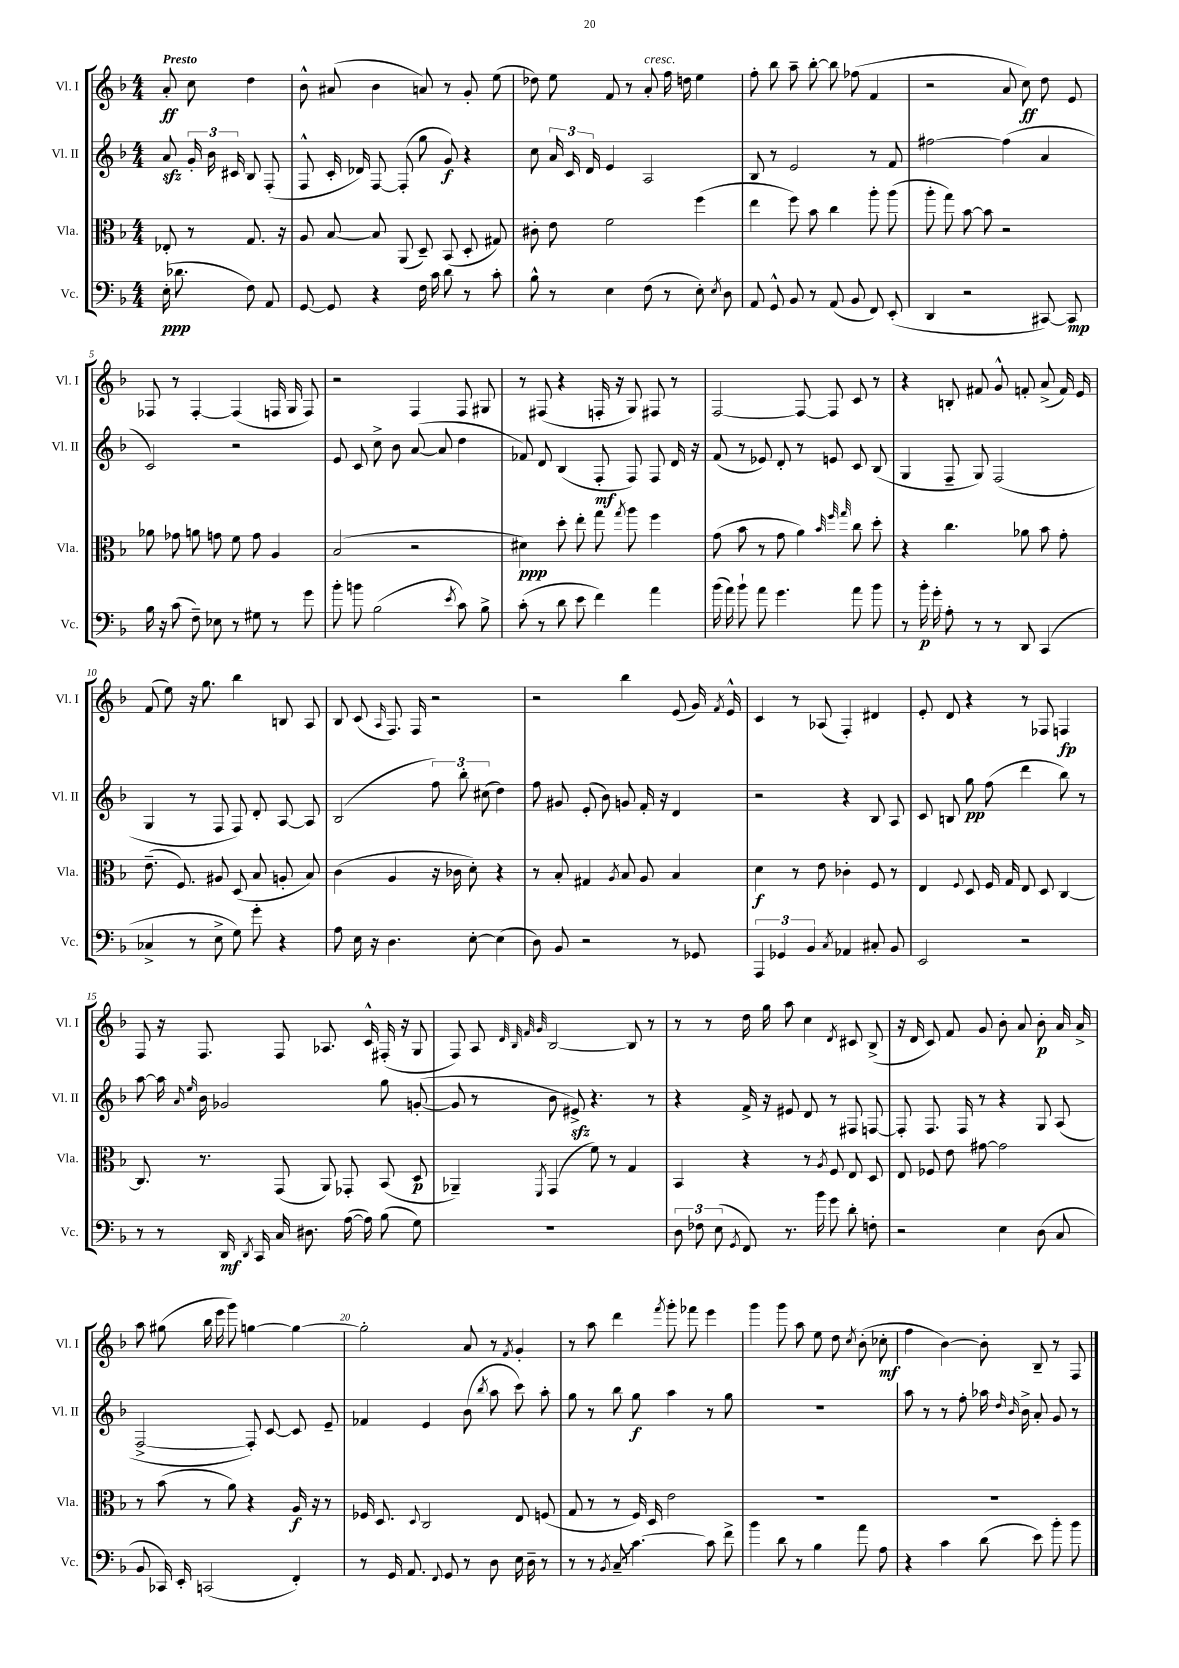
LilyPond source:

<<
\new StaffGroup <<
\new Staff = "s0" \with { instrumentName = "Vl. I" shortInstrumentName = "Vl. I" } {
    \clef treble \key f \major \numericTimeSignature \time 4/4 \partial 2 \tempo "Presto"
    \autoBeamOff a'8-.\ff c''8 d''4 |
    bes'8-^ ais'8( bes'4 a'8) r8 g'8-. e''8( |
    des''8) e''8 f'8 r8 a'8-.^\markup { \italic "cresc." } f''16 d''16 e''4 |
    f''8-. bes''8 a''8-- bes''8~-. bes''8 fes''8( f'4 |
    r2 a'8 c''8\ff) d''8 e'8 |
    fes8 r8 fes4~-. fes4( f16 g16 f8) |
    r2 f4 f8 gis8 |
    r8 fis8( r4 f16-. r16 g8) fis8 r8 |
    f2~ f8~ f8 c'8 r8 |
    r4 b8-. fis'8 g'8-^ f'8-. a'8->( f'16) e'16 |
    f'8( e''8) r16 g''8. bes''4 b8 a8 |
    bes8 c'8( \grace { a16 } f8.) f16 r2 |
    r2 bes''4 e'8( g'16) \acciaccatura { f'8 } e'16-^ |
    c'4 r8 aes8( f4-.) dis'4 |
    e'8-. d'8 r4 r8 fes8 f4\fp |
    f8 r16 f8. f8 aes8. c'16-^ fis16-.( r16 g8 |
    f8) a8 \grace { d'32 bes32 f'32 g'32 } bes2~ bes8 r8 |
    r8 r8 d''16 g''16 a''8 c''4 \acciaccatura { d'8 } cis'8 bes8->( |
    r16 d'16 c'8) f'8 g'8 bes'8-. a'8 bes'8-.\p a'16 a'16-> |
    a''8 gis''8( bes''16 e'''16 g'''8) g''4~ g''4~ |
    g''2-. a'8 r8 \acciaccatura { f'8 } g'4-. |
    r8 a''8 d'''4 \acciaccatura { f'''8 } g'''8-. fes'''8 e'''4 |
    g'''4 g'''8 a''8 e''8 d''8 \acciaccatura { c''8 } bes'8-.( ces''8-.\mf |
    f''4 bes'4~) bes'8-. bes8-- r8 f8 \bar "|." |
}
\new Staff = "s1" \with { instrumentName = "Vl. II" shortInstrumentName = "Vl. II" } {
    \clef treble \key f \major \numericTimeSignature \time 4/4 \partial 2
    \autoBeamOff a'8\sfz \tuplet 3/2 { g'16-. bes'16 cis'16 } bes8 f8-.( |
    f8-^ c'16-. des'16) f8~ f8-.( g''8 g'8\f) r4 |
    c''8 \tuplet 3/2 { a'16 c'16 d'16 } e'4 a2 |
    bes8 r8 e'2 r8 f'8 |
    fis''2~ fis''4( a'4 |
    c'2) r2 |
    e'8 c'8 c''8-> bes'8 a'8~( a'8 d''4 |
    fes'8) d'8 bes4( f8-.\mf f8) f8 d'16 r16 |
    f'8( r8 ees'8) d'8-. r8 e'8 c'8 bes8( |
    g4 f8-- g8) f2( |
    g4 r8 f8 f8) d'8-. a8~ a8 |
    bes2( \tuplet 3/2 { f''8) bes''8-. cis''8( } d''4) |
    f''8 gis'8 e'8-.( bes'8) g'8 f'16-. r16 d'4 |
    r2 r4 bes8 a8 |
    c'8 b8 g''8\pp f''8( d'''4 bes''8) r8 |
    a''8~ a''16 \grace { a'16 e''16 } bes'16 ges'2 g''8 g'8~-.( |
    g'8 r8 bes'8 eis'8->\sfz) r4. r8 |
    r4 f'16-> r16 eis'8 d'8 r8 fis8 f8~ |
    f8-. f8. f16 r8 r4 g8 a8( |
    f2~-> f8-.) c'8~ c'8 e'8-- |
    fes'4 e'4 bes'8( \acciaccatura { bes''8 } a''8 c'''8) a''8-. |
    g''8 r8 bes''8 g''8\f a''4 r8 g''8 |
    R1 |
    a''8 r8 r8 f''8-. aes''16 \grace { d''16 bes'16 } bes'16-> a'8-. g'8 r8 \bar "|." |
}
\new Staff = "s2" \with { instrumentName = "Vla." shortInstrumentName = "Vla." } {
    \clef alto \key f \major \numericTimeSignature \time 4/4 \partial 2
    \autoBeamOff ees8-. r8 g8. r16 |
    a8 bes8~ bes8 a,8( d8--) bes,8( d8-. gis8) |
    cis'8-. e'8 f'2 f''4( |
    e''4 f''8) bes'8 c''4 a''8-. a''8( |
    a''8-. g''8) bes'8~ bes'8 r2 |
    aes'8 ges'8 a'8 g'8 f'8 g'8 a4 |
    bes2( r2 |
    dis'4\ppp) d''8-. e''8-. g''8 \acciaccatura { g''8 } a''8 f''4 |
    g'8( bes'8 r8 g'8 a'4) \grace { bes'32 f''32 g''32 } c''8 d''8-. |
    r4 c''4. aes'8 bes'8 g'8-. |
    e'8.--( f8.) ais8 d8( bes8 a8-. bes8) |
    c'4( a4 r16 ces'16 d'8-.) r4 |
    r8 bes8-. gis4 \acciaccatura { a8 } bes8 a8 bes4 |
    d'4\f r8 e'8 ces'4-. f8 r8 |
    e4 \appoggiatura { f8 } d8 f16 g16 e8 d8 c4~ |
    c8. r8. g,8( a,8) ges,8-. bes,8( d8\p |
    aes,4--) \acciaccatura { f,8 } g,4( f'8) r8 g4 |
    bes,4 r4 r8 \acciaccatura { a8 } f8 e8 d8 |
    e8 fes8 e'8 gis'8~ gis'2 |
    r8 bes'8( r8 a'8) r4 a16\f r16 r8 |
    fes16 d8. \appoggiatura { d8 } c2 e8 f8( |
    g8 r8 r8 f16) d16 e'2 |
    R1 |
    R1 \bar "|." |
}
\new Staff = "s3" \with { instrumentName = "Vc." shortInstrumentName = "Vc." } {
    \clef bass \key f \major \numericTimeSignature \time 4/4 \partial 2
    \autoBeamOff e16-.\ppp( des'8. f8) a,8 |
    g,8~ g,8 r4 f16 c'16 d'8 r8 c'8-. |
    bes8-^ r8 e4 f8( r8 e8-.) \acciaccatura { e8 } d8 |
    a,8 g,8-^ bes,8 r8 a,8( bes,8 f,8) e,8-.( |
    d,4 r2 cis,8~) cis,8\mp |
    bes16 r16 c'8( f8--) ees8 r8 gis8 r8 g'8 |
    bes'8-. b'8 bes2( \acciaccatura { e'8 } c'8) bes8-> |
    c'8-.( r8 d'8 e'8 f'4) a'4 |
    bes'16( a'16) bes'8-! a'8 g'4. a'8 bes'8 |
    r8 bes'16-.\p g'16-. a8-. r8 r8 d,8 c,4( |
    ces4-> r8 e8-> g8) g'8-. r4 |
    a8 e16 r16 d4. e8~-. e4( |
    d8) bes,8 r2 r8 ges,8 |
    \tuplet 3/2 { a,,4 ges,4 bes,4 } \acciaccatura { c8 } aes,4 cis8-. bes,8 |
    e,2 r2 |
    r8 r8 d,16\mf \acciaccatura { d,8 } c,16 c16 dis8. a16~( a16) bes8( g8) |
    R1 |
    \tuplet 3/2 { d8 fes8 e8( } \acciaccatura { g,8 } f,8) r8. bes'16 g'8 d'8-. f8-. |
    r2 e4 d8( c8 |
    bes,8 ces,16) e,16-. c,2( f,4-.) |
    r8 g,16 a,8. \appoggiatura { f,8 } g,8 r8 d8 e16 d16-- r8 |
    r8 r8 \acciaccatura { bes,8 } \once \override Glissando.style = #'zigzag c8--\glissando c'4.~ c'8 f'8-> |
    bes'4 d'8 r8 bes4 a'8 a8 |
    r4 c'4 d'8( e'8) bes'8-. bes'8 \bar "|." |
}
>>
>>
\layout { \context { \Score \override BarNumber.break-visibility = ##(#f #t #t) barNumberVisibility = #(every-nth-bar-number-visible 5) } }
